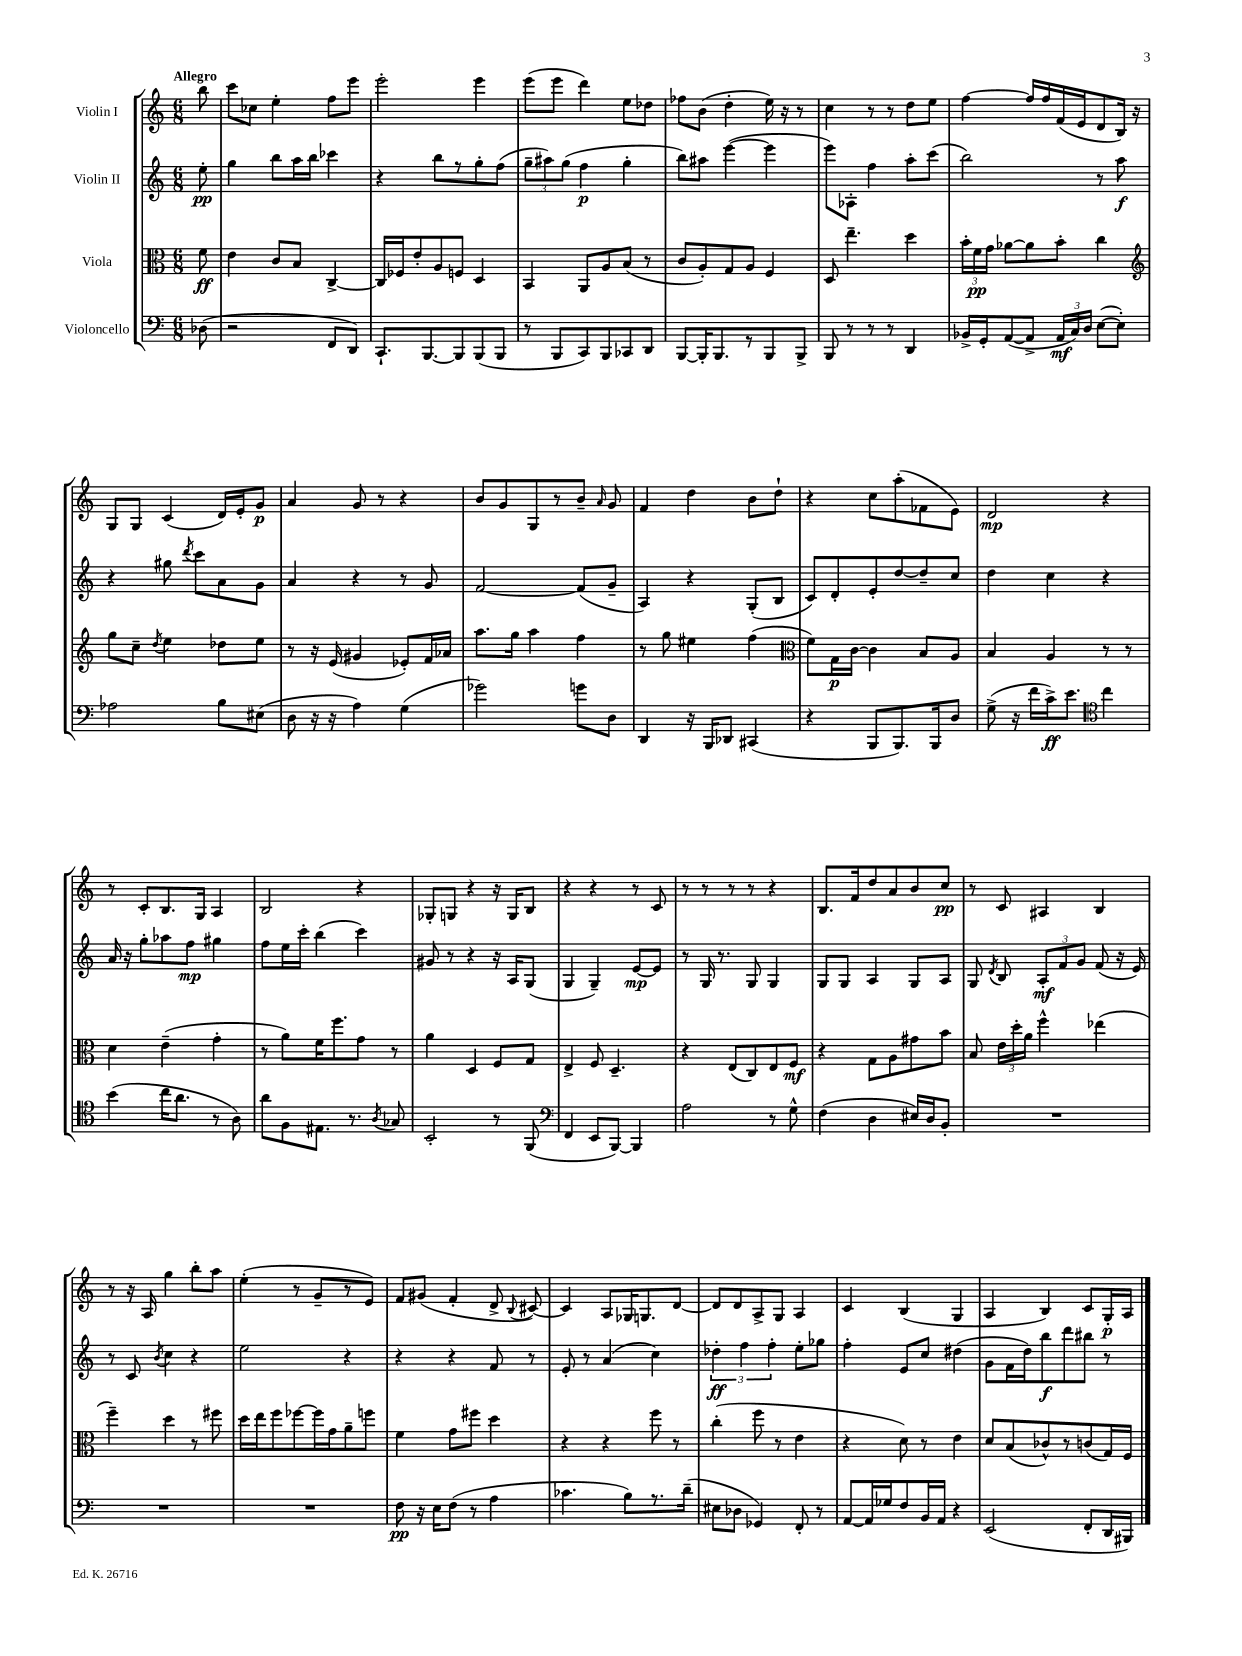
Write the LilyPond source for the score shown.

<<
\new StaffGroup <<
\new Staff = "s0" \with { instrumentName = "Violin I" } {
    \clef treble \key c \major \numericTimeSignature \time 6/8 \partial 8 \tempo "Allegro"
    \autoBeamOff b''8 |
    c'''8[ ces''8] e''4-. f''8[ e'''8] |
    e'''2-. e'''4 |
    e'''8[( e'''8] d'''4) e''8[ des''8] |
    fes''8[ b'8]( d''4-. e''16) r16 r8 |
    c''4 r8 r8 d''8[ e''8] |
    f''4~ f''16[ f''16 f'16( e'16 d'8 b16]) r16 |
    g8[ g8] c'4( d'16[) e'16-. g'8]\p |
    a'4 g'8 r8 r4 |
    b'8[ g'8 g8 r8 b'8]-- \grace { a'16 } g'8 |
    f'4 d''4 b'8[ d''8]-! |
    r4 c''8[ a''8-.( fes'8 e'8]) |
    d'2\mp r4 |
    r8 c'8[-. b8. g16] a4 |
    b2 r4 |
    ges8[-. g8] r4 r16 g16[ b8] |
    r4 r4 r8 c'8 |
    r8 r8 r8 r8 r4 |
    b8.[ f'16 d''8 a'8 b'8 c''8]\pp |
    r8 c'8 ais4 b4 |
    r8 r16 a16 g''4 b''8[-. a''8] |
    e''4-.( r8 g'8[-- r8 e'8]) |
    f'8[ gis'8]( f'4-. d'8-> \appoggiatura { b8 } cis'8~) |
    cis'4 a8[ ges16 g8. d'8]~ |
    d'8[ d'8 a8-> g8] a4 |
    c'4 b4( g4 |
    a4 b4) c'8[ g16-.\p a16] \bar "|." |
}
\new Staff = "s1" \with { instrumentName = "Violin II" } {
    \clef treble \key c \major \numericTimeSignature \time 6/8 \partial 8
    \autoBeamOff e''8-.\pp |
    g''4 b''8[ a''16 b''16] ces'''4 |
    r4 b''8[ r8 g''8-. f''8]( |
    \tuplet 3/2 { g''8[-- ais''8) g''8]( } f''4\p g''4-. |
    b''8[) ais''8] e'''4~( e'''4 |
    e'''8[) aes8]-. f''4 a''8[-. c'''8]( |
    b''2) r8 a''8\f |
    r4 gis''8 \acciaccatura { d'''8 } c'''8[ a'8 g'8] |
    a'4 r4 r8 g'8 |
    f'2~ f'8[( g'8]-- |
    a4) r4 g8[-.( b8] |
    c'8[) d'8-. e'8-. d''8~ d''8-- c''8] |
    d''4 c''4 r4 |
    a'16 r16 g''8[-. aes''8 f''8]\mp gis''4 |
    f''8[ e''16 c'''16]-. b''4( c'''4) |
    gis'8 r8 r4 r16 a16[ g8]( |
    g4 g4--) e'8[~\mp e'8] |
    r8 g16 r8. g8 g4 |
    g8[ g8] a4 g8[ a8] |
    g8 \acciaccatura { d'8 } b8 \tuplet 3/2 { a8[-.\mf f'8 g'8] } f'8( r16 e'16) |
    r8 c'8 \acciaccatura { b'8 } c''4 r4 |
    e''2 r4 |
    r4 r4 f'8 r8 |
    e'8-. r8 a'4( c''4) |
    \tuplet 3/2 { des''4-.\ff f''4 f''4-. } e''8[-. ges''8] |
    f''4-. e'8[ c''8] dis''4( |
    g'8[ f'16 d''16) b''8\f d'''8 bis''8] r8 \bar "|." |
}
\new Staff = "s2" \with { instrumentName = "Viola" } {
    \clef alto \key c \major \numericTimeSignature \time 6/8 \partial 8
    \autoBeamOff f'8\ff |
    e'4 c'8[ b8] c4~-> |
    c16[ fes16 e'8-. a8 f8] d4 |
    b,4 a,8[ a8 b8]( r8 |
    c'8[ a8-.) g8 a8] f4 |
    d8 e''4.-- d''4 |
    \tuplet 3/2 { b'16[-. f'16\pp g'16] } aes'8[~ aes'8 b'8]-. c''4 |
    \clef treble g''8[ c''8]-- \acciaccatura { d''8 } e''4 des''8[ e''8] |
    r8 r16 e'16( gis'4 ees'8[-.) f'16 aes'16] |
    a''8.[ g''16] a''4 f''4 |
    r8 g''8 eis''4 f''4( |
    \clef alto f'8[) g16\p c'16]~ c'4 b8[ a8] |
    b4 a4 r8 r8 |
    d'4 e'4--( g'4-. |
    r8 a'8[) f'16 f''8. g'8] r8 |
    a'4 d4 f8[ g8] |
    e4-> f8 d4.-- |
    r4 e8[( c8) e8 f8]\mf |
    r4 g8[ a8 gis'8 b'8] |
    b8 \tuplet 3/2 { e'16[ d''16-. a'16] } f''4-^ ees''4( |
    f''4--) d''4 r8 fis''8 |
    d''16[ e''16 f''8 fes''8~ fes''16 g'16 a'8-- f''8] |
    f'4 g'8[ fis''8] d''4 |
    r4 r4 f''8 r8 |
    c''4-.( f''8 r8 e'4 |
    r4 d'8) r8 e'4 |
    d'8[ b8( ces'8-^) r8 c'8( g16) f16] \bar "|." |
}
\new Staff = "s3" \with { instrumentName = "Violoncello" } {
    \clef bass \key c \major \numericTimeSignature \time 6/8 \partial 8
    \autoBeamOff des8( |
    r2 f,8[ d,8]) |
    c,8.[-! b,,8.~ b,,8 b,,8( b,,8] |
    r8 b,,8[ c,8) b,,8 ces,8 d,8] |
    b,,8[~ b,,16-. b,,8. r8 b,,8 b,,8]-> |
    b,,8 r8 r8 r8 d,4 |
    bes,16[-> g,16-. a,8~( a,8]-> \tuplet 3/2 { a,16[\mf c16) d16] } e8[~( e8]-.) |
    aes2 b8[ eis8]( |
    d8 r16 r16 a4) g4( |
    ges'2) g'8[ d8] |
    d,4 r16 b,,16[ des,8] cis,4( |
    r4 b,,8[ b,,8.) b,,16 d8] |
    g8->( r16 f'16[ c'16->\ff) e'8.] \clef tenor c''4 |
    b'4( c''16[ a'8.] r8 a8) |
    a'8[ f8 eis8.] r8. \acciaccatura { a8 } ges8 |
    b,2-. r8 f,8( |
    \clef bass f,4 e,8[ b,,8]~) b,,4 |
    a2 r8 g8-^ |
    f4( d4 eis16[) d16 b,8]-. |
    R2. |
    R2. |
    R2. |
    f8\pp r16 e16[ f8]( r8 a4 |
    ces'4. b8[) r8. d'16]--( |
    eis8[ des8] ges,4) f,8-. r8 |
    a,8[~ a,16 ges16 f8 b,16 a,16] r4 |
    e,2( f,8[-. d,16 bis,,16]) \bar "|." |
}
>>
>>
\layout { \context { \Score \remove "Bar_number_engraver" } }
